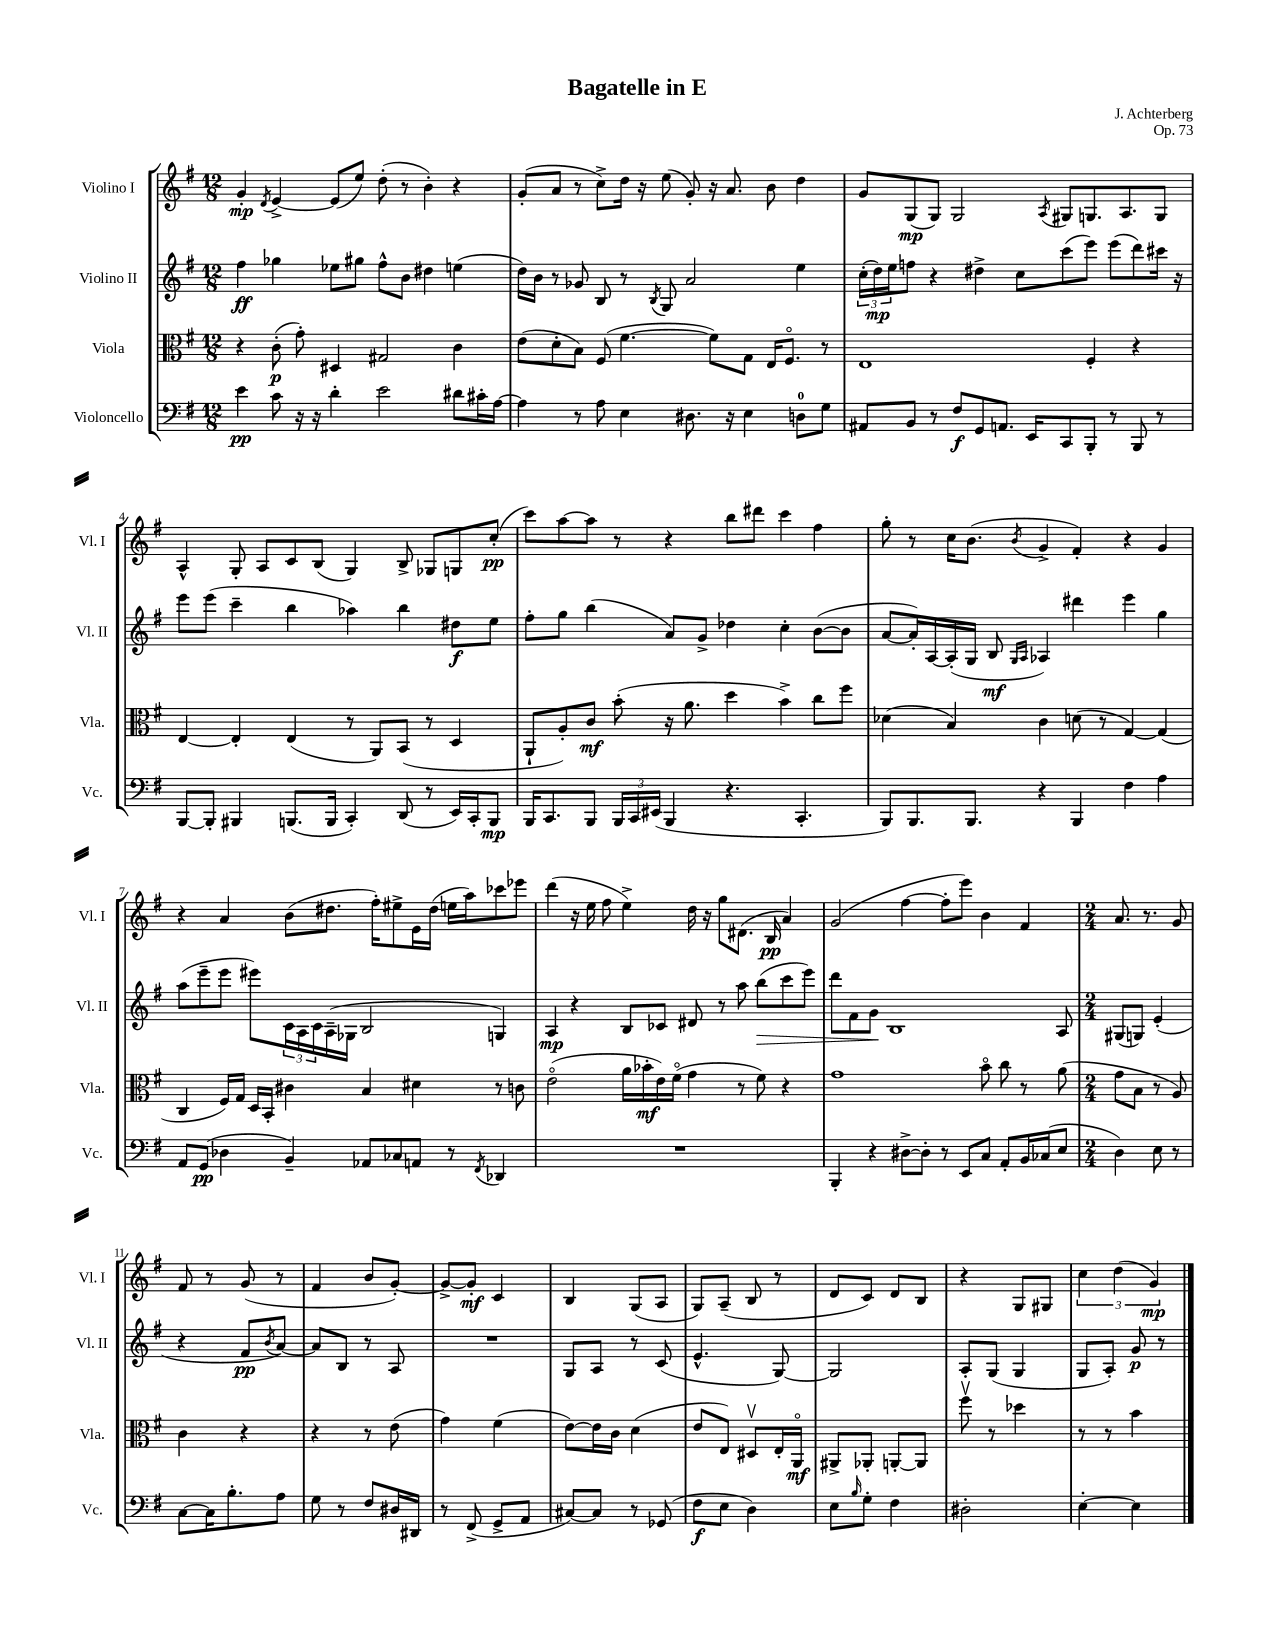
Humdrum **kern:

**kern	**kern	**kern	**kern
*staff4	*staff3	*staff2	*staff1
*clefF4	*clefC3	*clefG2	*clefG2
*k[f#]	*k[f#]	*k[f#]	*k[f#]
*M12/8	*M12/8	*M12/8	*M12/8
4e\	4r	4ff#\	4g'/
.	.	.	8qd/
8c\	(8c'\	4gg-\	[4e^/
16r	8g'\)	.	.
16r	.	.	.
4d'\	4D#/	8ee-\L	(8e/]L
.	.	8gg#\J	8ee/J)
2e\	2G#/	8ff#^^\L	(8dd'\
.	.	8b\J	8r
.	.	4dd#\	4b'\)
8d#\L	4c\	(4ee\	4r
16c#'\L	.	.	.
[16A\JJ	.	.	.
=	=	=	=
4A\]	(8e\L	16dd\LL)	(8g'/L
.	.	16b\JJ	.
.	8d'\	8r	8a/J
8r	8B\J)	8g-/	8r
8A\	(8F#/	8B/	8cc^\L)
4E\	[4.f#\	8r	16dd\Jk
.	.	.	16r
.	.	8qB/	.
.	.	8G/	(8ee\
8.D#\	.	2a/	8g'/)
.	8f#\]L)	.	16r
16r	.	.	8.a/
4E\	8G\J	.	.
.	16E/LK	.	8b\
.	8.F#o/J	.	.
8D\L	.	4ee\	4dd\
8G\J	8r	.	.
=	=	=	=
8AA#/L	1E	(24cc'\LL	8g/L
.	.	24dd\)	.
.	.	24ee\J	.
8BB/J	.	8ff\J	(8G/
8r	.	4r	8G/J)
8F#/L	.	.	2G/
8GG/	.	4dd#^\	.
8.AA/J	.	.	.
.	.	8cc\L	.
16EE/LK	.	.	.
.	.	.	8qA/
8CC/	.	(8ccc\	8G#/L
8BBB'/J	4F#'/	8eee\J)	8.G/
8r	.	(8eee\L	.
.	.	.	8.A/
8BBB/	4r	8ddd\)	.
8r	.	16ccc#\Jk	8G/J
.	.	16r	.
=	=	=	=
[8BBB/L	[4E/	8eee\L	4A^^/
8BBB'/]J	.	(8eee\J	.
4BBB#/	4E'/]	4ccc~\	8G'/
.	.	.	8A/L
(8.BBB/L	(4E/	4bb\	8c/
.	.	.	(8B/J
16BBB/Jk	.	.	.
4CC'/)	8r	4aa-\)	4G/)
.	8AA/L)	.	.
(8DD/	(8BB/J	4bb\	8B^/
8r	8r	.	8G-/L
16EE/LL)	4D/	8dd#\L	8G/
16CC'/J	.	.	.
8BBB/J	.	8ee\J	(8cc'/J
=	=	=	=
16BBB/LK	8AA`/L	8ff#'\L	8ccc\L)
8.CC/	.	.	.
.	8A'/)	8gg\J	[8aa\
8BBB/J	8c/J	(4bb\	8aa\]J
24BBB/LL	(8b'\	.	8r
24CC/	.	.	.
(24EE#/JJ	.	.	.
4BBB/	16r	8a/L)	4r
.	8.a\	.	.
.	.	8g^/J	.
4.r	4dd\	4dd-\	8bb\L
.	.	.	8ddd#\J
.	4b^\)	4cc'\	4ccc\
4.CC'/	.	.	.
.	8cc\L	([8b\L	4ff#\
.	8ff#\J	8b\]J	.
=	=	=	=
8BBB/L)	(4d-\	[8a/L	8gg'\
8.BBB/	.	16a'/]L)	8r
.	.	[16A/	.
.	4B/)	(16A'/]	16cc\LK
8.BBB/J	.	16G/JJ	(8.b\J
.	.	8B/	.
.	.	16qqG/LL	.
.	.	16qqA/JJ	8qb/
4r	4c\	4A-/)	4g^/
4BBB/	(8d\	4ddd#\	4f#'/)
.	8r	.	.
4F#\	[4G/)	4eee\	4r
4A\	(4G/]	4gg\	4g/
=	=	=	=
8AA/L	4C/	(8aa\L	4r
(8GG/J	.	8eee~\	.
4D-\	16F#/LL)	8eee\J	4a/
.	16G/JJ	.	.
.	16D/LL	8eee#\L)	.
.	16BB'/JJ	.	.
4BB~/)	4c#\	24c\L	(8b\L
.	.	24A\	.
.	.	24c\	.
.	.	(16A~\	8.dd#\J
.	.	16G-\JJ	.
8AA-/L	4B/	2B/	.
.	.	.	16ff#'\LK)
8C-/	.	.	8ee#^\
8AA/J	4d#\	.	16e\L
.	.	.	(16dd#\JJ
8r	.	.	16ee\LL
.	.	.	16aa\J)
8qFF#/	.	.	.
4DD-/	8r	4G/)	8ccc-\
.	8c\	.	8eee-\J
=	=	=	=
1.r	(2eo\	4A/	(4ddd\
.	.	4r	16r
.	.	.	16ee\
.	.	.	8ff#\
.	16a\LL	8B/L	4ee^\)
.	16b-'\	.	.
.	16e\)	8c-/J	.
.	(16f#o\JJ	.	.
.	4g\	8d#/	16dd\
.	.	.	16r
.	.	8r	8gg\L
.	8r	8aa\	(8.d#\J
.	8f#\)	(8bb\L	.
.	.	.	16B/
.	4r	8ccc\	4a/)
.	.	8eee\J)	.
=	=	=	=
4BBB'/	1g	8ddd\L	(2g/
.	.	8f#\	.
4r	.	8g\J	.
.	.	1B	.
[8D#^\L	.	.	[4ff#\
8D#'\]J	.	.	.
8r	.	.	8ff#'\]L
8EE/L	.	.	8eee\J)
8C/J	8bo\	.	4b\
8AA'/L	8cc\	.	.
16BB/L	8r	.	4f#/
(16C-/J	.	.	.
8E/J	(8a\	8A/	.
=	=	=	=
*M2/4	*M2/4	*M2/4	*M2/4
4D\)	8g\L	(8G#/L	8.a/
.	8B\J	8G/J)	.
.	.	.	8.r
8E\	8r	(4e'/	.
8r	8A/)	.	8g/
=	=	=	=
[8C\L	4c\	4r	8f#/
16C\]K	.	.	8r
8.B'\	.	.	.
.	4r	8f#/L	(8g/
.	.	8qb/	.
8A\J	.	[8a/J)	8r
=	=	=	=
8G\	4r	8a/]L	4f#/
8r	.	8B/J	.
8F#/L	8r	8r	8b/L
16D#/L	(8e\	8A/	[8g'/J)
16DD#/JJ	.	.	.
=	=	=	=
8r	4g\)	2r	8g^/_L
(8FF#^/	.	.	8g'/]J
8GG^/L	(4f#\	.	4c/
8AA/J	.	.	.
=	=	=	=
[8C#/L)	[8e\L)	8G/L	4B/
8C#/]J	16e\]L	8A/J	.
.	16c\JJ	.	.
8r	(4d\	8r	(8G/L
(8GG-/	.	(8c/	8A/J
=	=	=	=
8F#\L	8e/L	4.e^^/	8G/L)
8E\J	8E/J)	.	(8A~/J
4D\)	8D#v/L	.	8B/
.	16E'/L	[8G/)	8r
.	16AAo/JJ	.	.
=	=	=	=
8E\L	8AA#^/L	2G/]	8d/L
16qqB/	.	.	.
8G'\J	8AA-'/J	.	8c/J)
4F#\	[8AA'/L	.	8d/L
.	8AA/]J	.	8B/J
=	=	=	=
2D#'\	8ff#v\	8A'/L	4r
.	8r	(8G/J	.
.	4dd-\	4G/	8G/L
.	.	.	8G#/J
=	=	=	=
[4E'\	8r	8G/L	6cc\
.	8r	8A'/J)	.
.	.	.	(6dd\
4E\]	4b\	8g/	.
.	.	.	6g/)
.	.	8r	.
==	==	==	==
*-	*-	*-	*-
